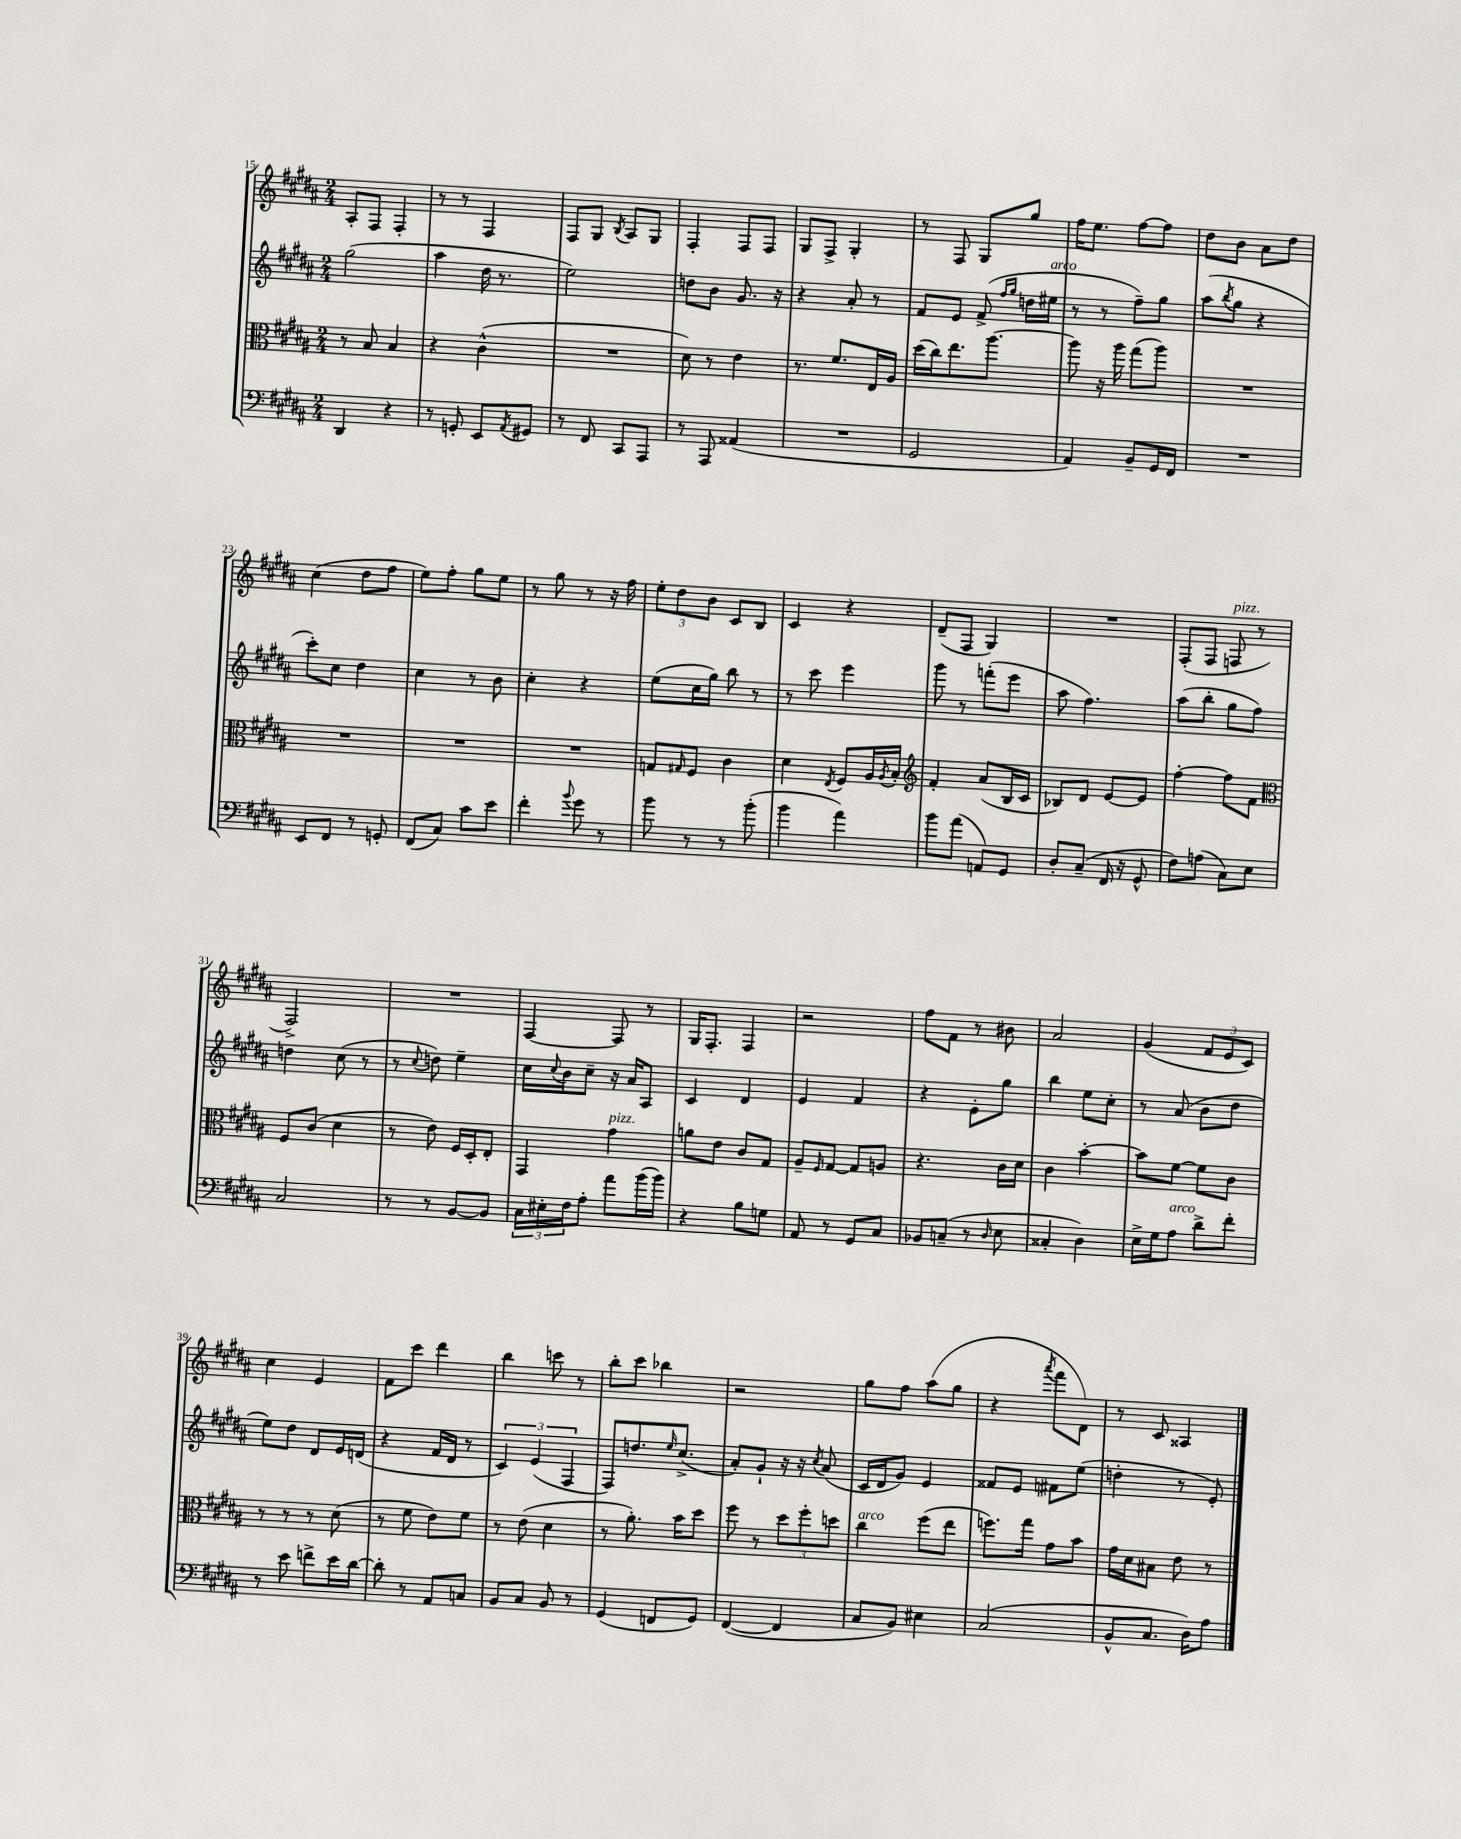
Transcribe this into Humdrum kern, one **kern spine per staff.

**kern	**kern	**kern	**kern
*staff4	*staff3	*staff2	*staff1
*clefF4	*clefC3	*clefG2	*clefG2
*k[f#c#g#d#a#]	*k[f#c#g#d#a#]	*k[f#c#g#d#a#]	*k[f#c#g#d#a#]
*M2/4	*M2/4	*M2/4	*M2/4
4DD#	8r	(2gg#	8A#'
.	8B	.	8F#
4r	4B	.	4F#'
=	=	=	=
8r	4r	4aa#	8r
8GG'	.	.	8r
8EE	(4c#^^	16dd#	4F#
.	.	8.r	.
8qAA#	.	.	.
8GG#	.	.	.
=	=	=	=
8r	2r	2ee)	8F#
8FF#	.	.	8G#
.	.	.	8qB
8CC#	.	.	8A#
8AAA#	.	.	8G#
=	=	=	=
8r	8d#)	8dd	4F#'
8AAA#	8r	8b	.
(4AA##	4e	8.g#	8F#
.	.	.	8F#
.	.	16r	.
=	=	=	=
2r	8.r	4r	8G#
.	.	.	8F#^
.	8.f#	.	.
.	.	8a#'	4G#'
.	16E	8r	.
.	16A#	.	.
=	=	=	=
2GG#	(16dd#	8f#	8r
.	16cc#)	.	.
.	8.ee	8e	8F#
.	.	(8f#^	8G#
.	[8.aa#	.	.
.	.	16qqff#	.
.	.	16qqgg#	.
.	.	16dd	8gg#
.	.	16ee#	.
=	=	=	=
4AA#)	8aa#]	8r	16ff#
.	.	.	8.ee
.	16r	8r	.
.	16aa#	.	.
8BB~	(8gg#	8ff#~)	[8ff#
16GG#	8aa#)	8gg#	8ff#]
16FF#	.	.	.
=	=	=	=
2r	2r	(8aa#	8dd#
.	.	8qbb	.
.	.	8gg#	8b
.	.	4r	8a#
.	.	.	8dd#
=	=	=	=
8EE	2r	8ccc#')	(4cc#
8FF#	.	8cc#	.
8r	.	4dd#	8dd#
8GG'	.	.	8ff#
=	=	=	=
(8FF#	2r	4cc#	8ee)
8C#)	.	.	8ff#'
8c#	.	8r	8gg#
8e	.	8b	8ee
=	=	=	=
4f#'	2r	4cc#'	8r
.	.	.	8gg#
8qqb	.	.	.
8g#	.	4r	8r
8r	.	.	16r
.	.	.	16ff#
=	=	=	=
8b	8G	(8ee	12ee'
.	.	.	12dd#
.	16qqG#	.	.
8r	8F#	16cc#	.
.	.	.	12b
.	.	16gg#)	.
8r	4c#	8bb	8c#
(8b'	.	8r	8B
=	=	=	=
4b	4d#	8r	4c#
.	.	8ccc#	.
.	8qE	.	.
4a#)	8F#	4eee	4r
.	16A#	.	.
.	8qA#	.	.
.	16B'	.	.
=	=	=	=
*	*clefG2	*	*
8b	4f#'	8ggg#	(8d#~
(8a#	.	8r	8F#
8AA)	(8a#	(8fff'	4G#)
8GG#	16B	8eee	.
.	16c#	.	.
=	=	=	=
8D#'	8B-)	8aa#	2r
(8C#~	8d#	4.ff#)	.
16FF#	[8e	.	.
16r	.	.	.
8GG#^^	8e]	.	.
=	=	=	=
8F#)	[4ff#'	(8aa#	(8F#'
(8A	.	8bb'	8F#
8C#)	8ff#]	8gg#	8F
8E	8f#	8ff#)	8r
=	=	=	=
*	*clefC3	*	*
2C#	8F#	4dd	2F#^)
.	(8c#	.	.
.	4d#	(8cc#	.
.	.	8r	.
=	=	=	=
8r	8r	8r	2r
.	.	8qqcc#	.
8r	8e)	8dd)	.
[8BB	16F#	4ee~	.
.	16D#'	.	.
8BB]	8E'	.	.
=	=	=	=
24C#	4GG#	16cc#	[4F#
24E#'	.	.	.
.	.	8qqcc#	.
.	.	16b	.
24F#	.	.	.
8A#'	.	8cc#~	.
8a#	4g#	16r	8F#]
.	.	16a#	.
(16b	.	8A#	8r
16b)	.	.	.
=	=	=	=
4r	8a	4c#	16G#
.	.	.	8.F#'
.	8e	.	.
8B	8c#	4d#	4F#
8G	8G#	.	.
=	=	=	=
8AA#	8A#~	4e	2r
.	16qqF#	.	.
8r	[8G#	.	.
8GG#	8G#]	4f#	.
8C#	8A	.	.
=	=	=	=
8BB-	4.r	4r	8ff#
(8C~	.	.	8f#
8r	.	8e'	8r
16qqD#	.	.	.
8E	16c#	8gg#	8b#
.	16d#	.	.
=	=	=	=
4C##'	4c#	4bb	2a#
4D#)	[4b'	8ee	.
.	.	8cc#'	.
=	=	=	=
16E^	8b]	8r	(4g#
16G#	.	.	.
8A#	[8f#	(8a#	.
8d#^	8f#]	8b	12f#
.	.	.	12e
8f#'	8c#	8dd#	.
.	.	.	12c#)
=	=	=	=
8r	8r	8ee)	4cc#
8e	8r	8dd#	.
8f^	8r	8d#	4e
16e	(8d#	16e	.
[16d#	.	(16d	.
=	=	=	=
8d#']	8r	4r	8f#
8r	8f#	.	8ccc#
8AA#	8e)	16f#	4ddd#
.	.	16d#	.
8C	8f#	8r	.
=	=	=	=
8BB	8r	6c#)	4bb
8C#	(8e	.	.
.	.	(6e	.
8BB	4d#	.	8ccc
.	.	6F#	.
8r	.	.	8r
=	=	=	=
(4GG#	8r	8F#)	8bb'
.	8.a#')	8.dd	8ccc#
8FF	.	.	4bb-
.	.	16qqee	.
.	16b	(8.cc#^	.
8GG#)	8dd#	.	.
=	=	=	=
([4FF#	8ff#	8a#')	2r
.	8r	8g#`	.
4FF#]	12dd#	16r	.
.	.	16r	.
.	12ff#'	.	.
.	.	8qcc#	.
.	.	(8a#	.
.	12dd	.	.
=	=	=	=
8C#	4cc#	16c#	8gg#
.	.	16d#	.
8BB)	.	8g#)	8ff#
4E#	(8ff#	4e	(8aa#
.	8ee	.	8gg#
=	=	=	=
(2C#	8.ff)	8f##	4r
.	.	8e	.
.	16gg#	.	.
.	.	.	8qaaa#
.	8g#	8f#	8fff#
.	8b	(8ee	8d#)
=	=	=	=
8BB^^	16g#	4dd'	8r
.	16d#	.	.
8.C#	8B#	.	8c#
.	8e	8r	4A##
16D#)	.	.	.
8A#	8r	8e')	.
==	==	==	==
*-	*-	*-	*-
